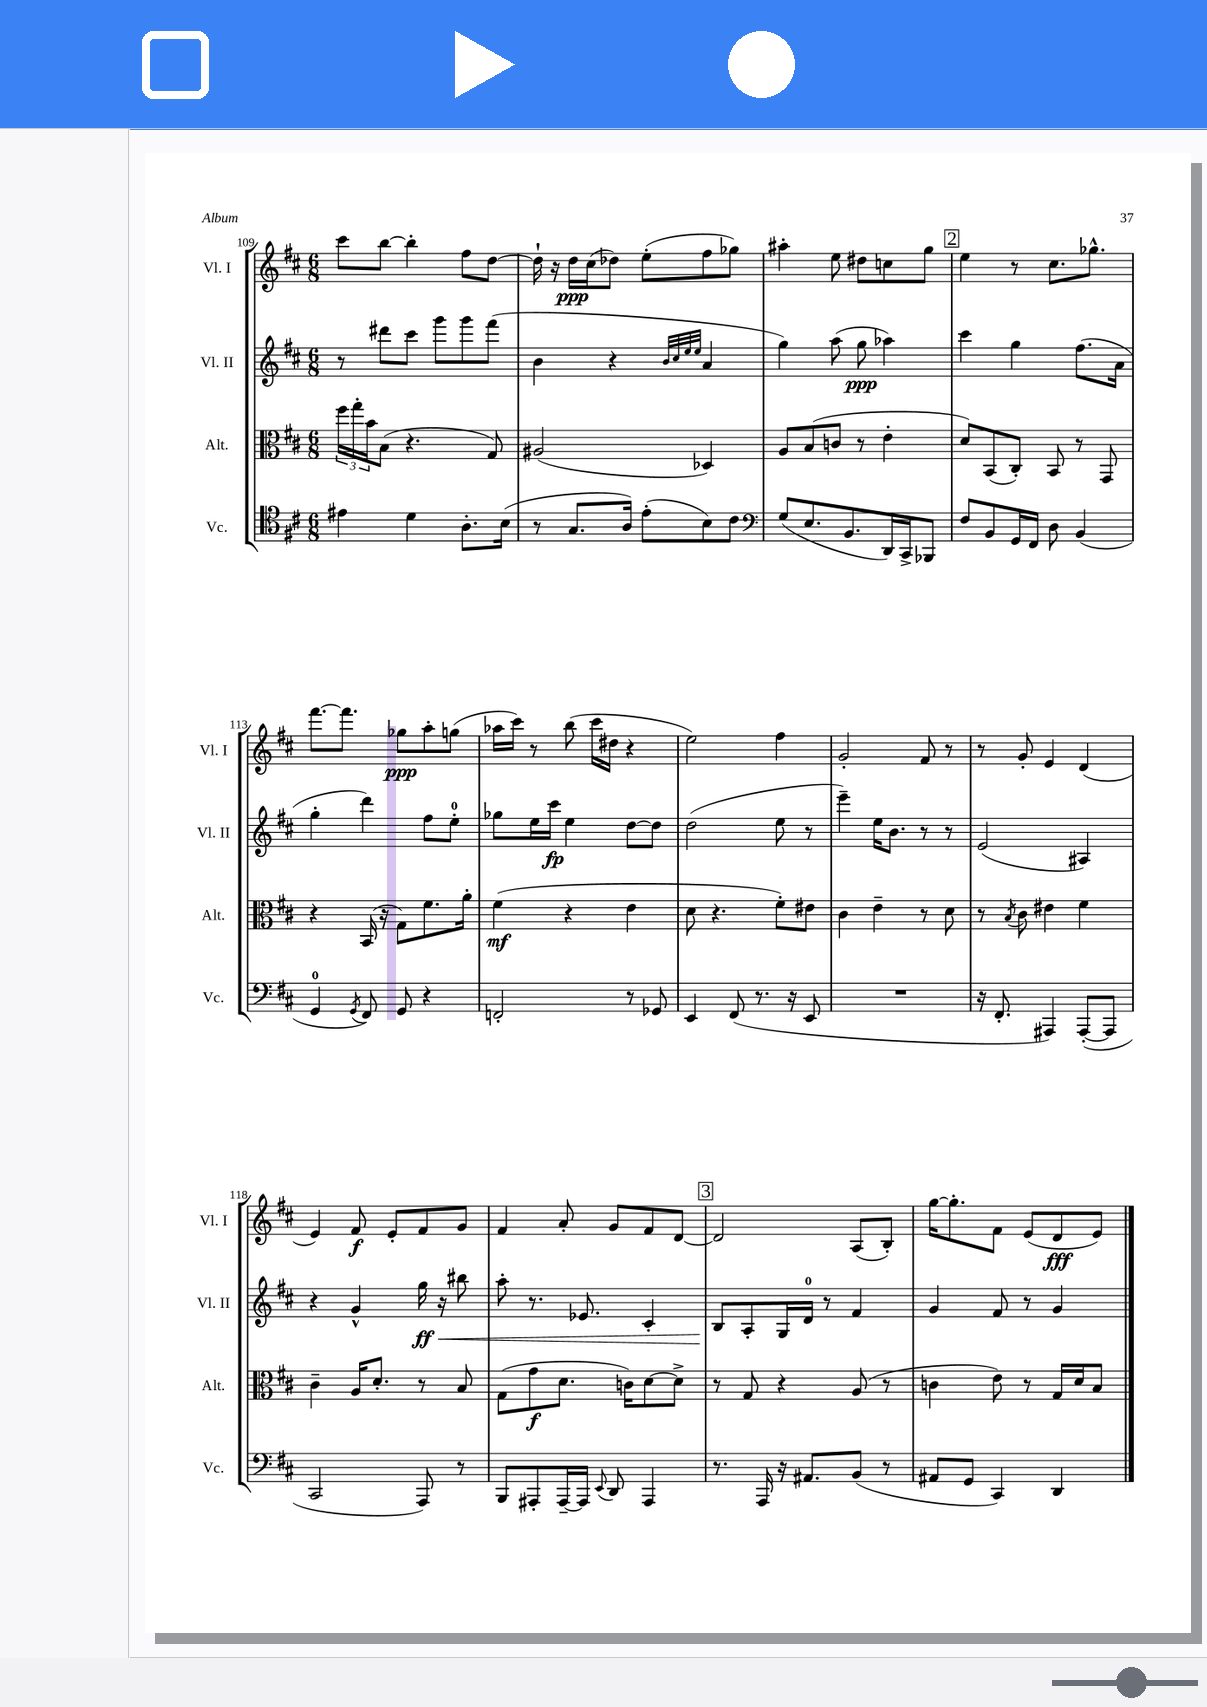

**kern	**kern	**kern	**kern
*staff4	*staff3	*staff2	*staff1
*clefC4	*clefC3	*clefG2	*clefG2
*k[f#c#]	*k[f#c#]	*k[f#c#]	*k[f#c#]
*M6/8	*M6/8	*M6/8	*M6/8
4e#	24ff#	8r	8ccc#
.	24gg'	.	.
.	24b	.	.
.	(8B	8ddd#	[8bb
4d	4.r	8ccc#	4bb']
.	.	8ggg	.
8.A'	.	8ggg	8ff#
.	8G)	(8fff#	[8dd
(16B	.	.	.
=	=	=	=
8r	(2A#	4b	16dd`]
.	.	.	16r
8.G	.	.	16dd
.	.	.	(16cc#
.	.	4r	8dd-)
16A)	.	.	.
(8e'	.	.	(8ee'
.	.	32qqb	.
.	.	32qqcc#	.
.	.	32qqee	.
.	.	32qqee	.
8B)	4D-)	4a	8ff#
8c#	.	.	8gg-)
=	=	=	=
*clefF4	*	*	*
(8G	8A	4gg)	4aa#'
8.E	(8B	.	.
.	8c	(8aa	8ee
8.BB	.	.	.
.	8r	8gg	8dd#
16DD)	4e'	4aa-)	8cc
16CC#^	.	.	.
8BBB-	.	.	8gg
=	=	=	=
8F#	8d)	4ccc#	4ee
8BB	(8BB	.	.
16GG	8C#')	4gg	8r
16FF#	.	.	.
8D	8BB	.	8.cc#
(4BB	8r	(8.ff#	.
.	.	.	8.gg-^^
.	8GG	.	.
.	.	16a	.
=	=	=	=
4GG	4r	4gg'	[8.fff#
.	.	.	8.fff#]
8qGG	.	.	.
8FF#)	(16BB	4ddd)	.
.	16r	.	.
8GG	8G)	.	8gg-
4r	8.f#	8ff#	8aa'
.	.	8ee'	(8gg
.	16a'	.	.
=	=	=	=
2FF'	(4f#	8gg-	16aa-
.	.	.	16ccc#)
.	.	16ee	8r
.	.	16ccc#	.
.	4r	4ee	(8bb
.	.	.	16ccc#
.	.	.	16dd#
8r	4e	[8dd	4r
8GG-	.	8dd]	.
=	=	=	=
4EE	8d	(2dd	2ee)
.	4.r	.	.
(8FF#	.	.	.
8.r	.	.	.
.	8f#')	8ee	4ff#
16r	.	.	.
8EE	8e#	8r	.
=	=	=	=
2.r	4c#	4eee~)	2g'
.	4e~	16ee	.
.	.	8.b	.
.	8r	8r	8f#
.	8d	8r	8r
=	=	=	=
16r	8r	(2e	8r
8.FF#'	.	.	.
.	8qB	.	.
.	8c#	.	8g'
4AAA#)	4e#	.	4e
([8AAA#'	4f#	4A#)	(4d
8AAA#]	.	.	.
=	=	=	=
2CC#	4c#~	4r	4e)
.	16A	4g^^	8f#
.	8.d'	.	.
.	.	.	8e'
8AAA)	8r	16gg	8f#
.	.	16r	.
8r	8B	8bb#	8g
=	=	=	=
8BBB	(8G	8aa'	4f#
8AAA#'	8g	8.r	.
[16AAA#~	8.d	.	8a'
16AAA#]	.	8.e-	.
8qqEE	.	.	.
8DD	.	.	8g
.	16c)	.	.
4AAA#	[8d	4c#'	8f#
.	8d^]	.	[8d
=	=	=	=
8.r	8r	8B	2d]
.	8G	8A'	.
16AAA	.	.	.
16r	4r	16G	.
8.AA#	.	16d	.
.	.	8r	.
(8BB	(8A	4f#	(8A
8r	8r	.	8B')
=	=	=	=
8AA#	4c	4g	[16gg
.	.	.	8.gg']
8GG	.	.	.
4CC#)	8e)	8f#	8f#
.	8r	8r	(8e
4DD	16G	4g	8d
.	16d	.	.
.	8B	.	8e)
==	==	==	==
*-	*-	*-	*-
